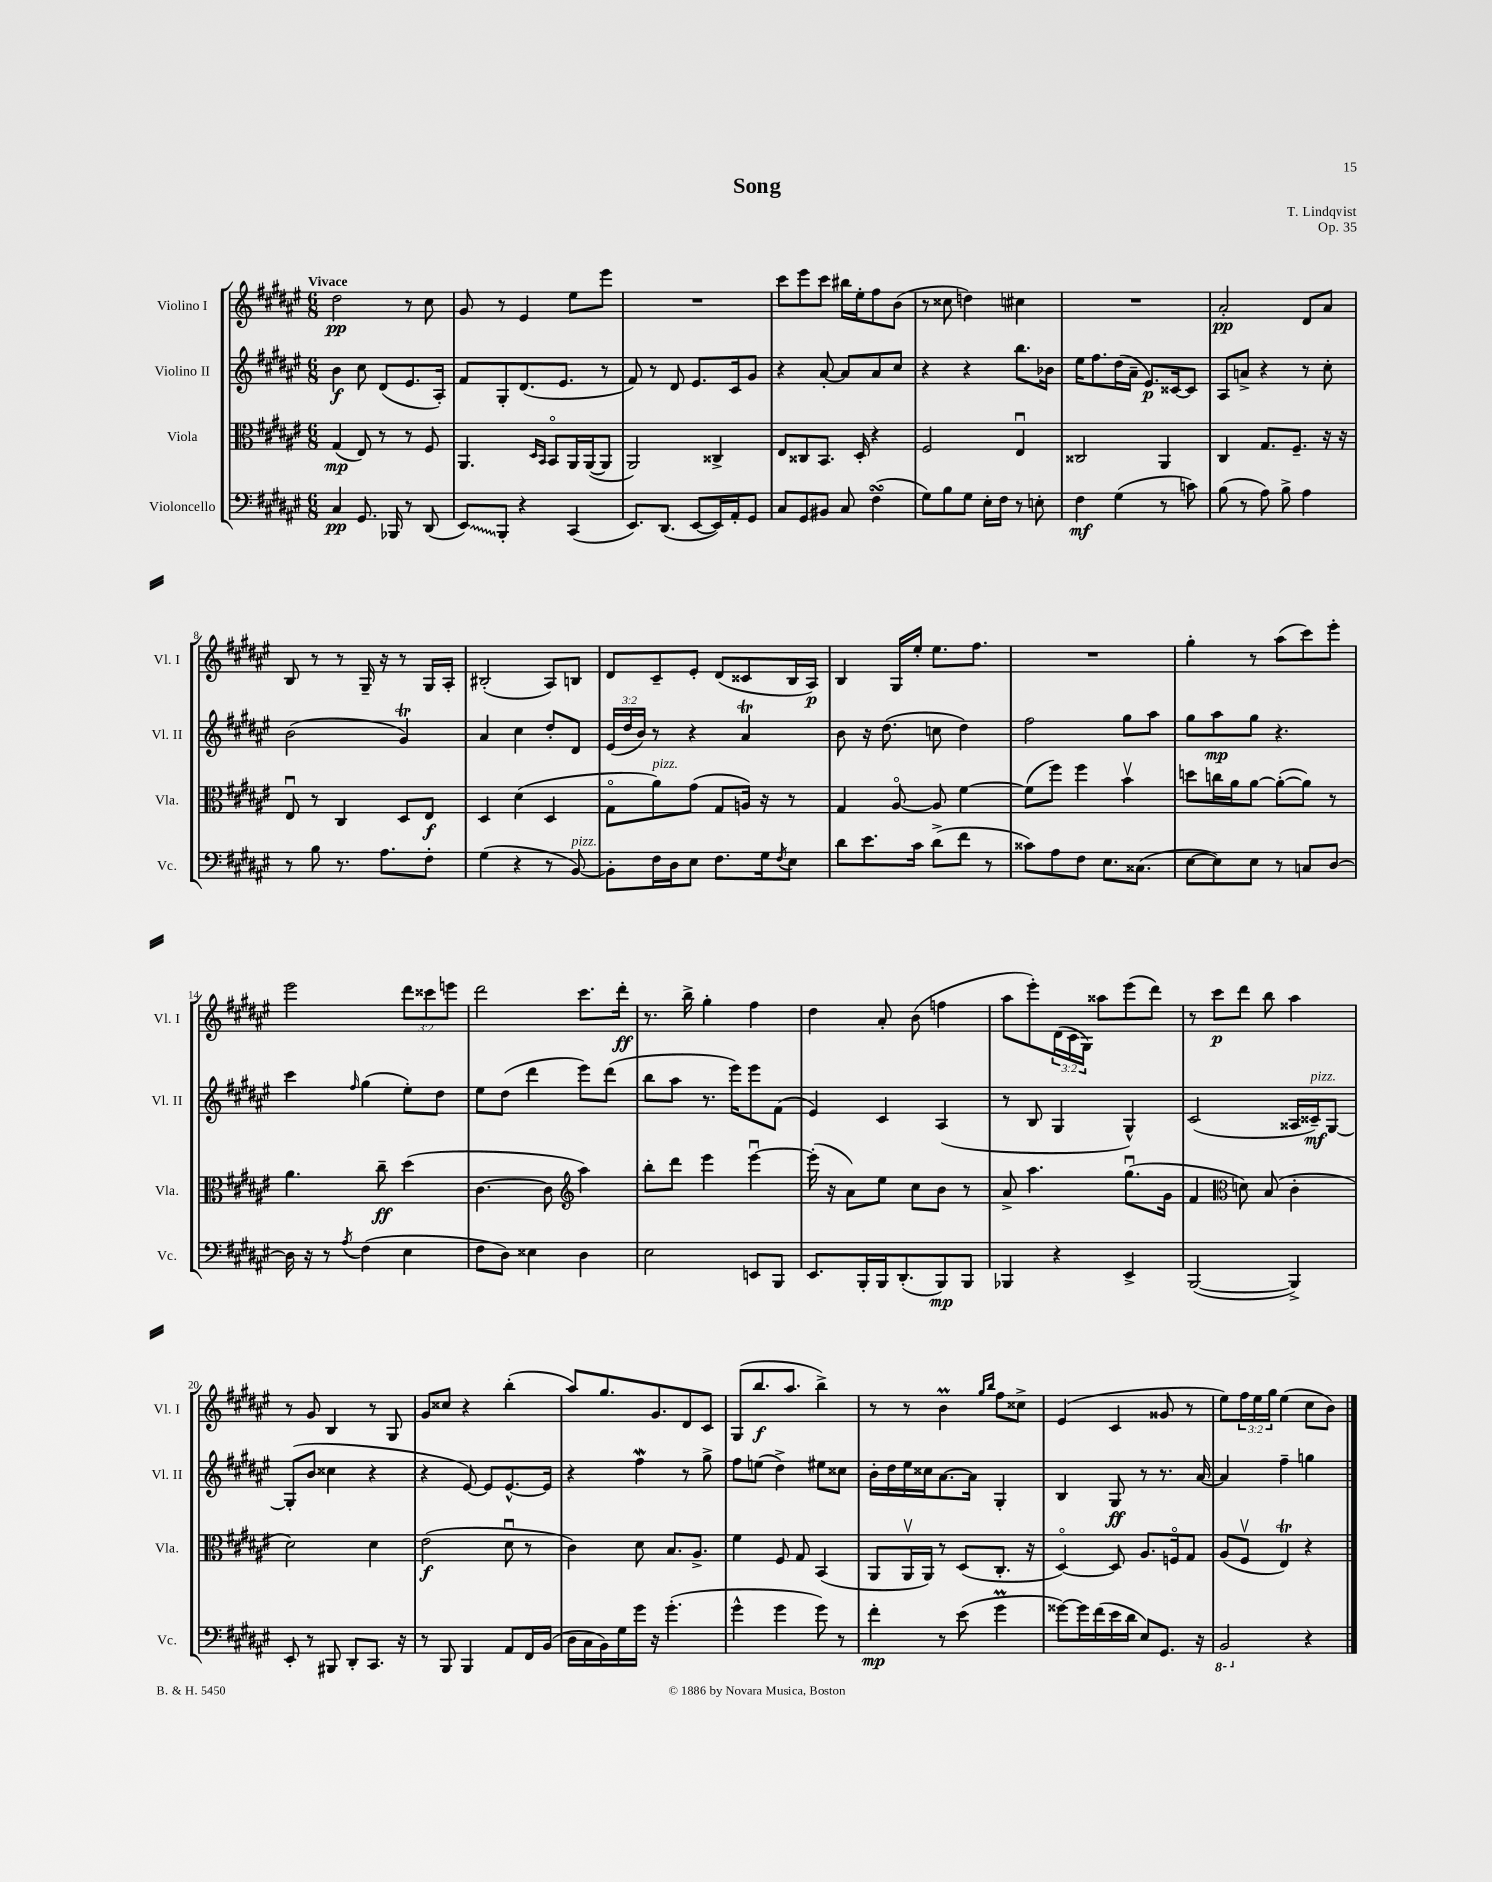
\header { title = "Song" composer = "T. Lindqvist" opus = "Op. 35" }
<<
\new StaffGroup <<
\new Staff = "s0" \with { instrumentName = "Violino I" shortInstrumentName = "Vl. I" } {
    \clef treble \key fis \major \numericTimeSignature \time 6/8 \override Staff.TupletNumber.text = #tuplet-number::calc-fraction-text \tempo "Vivace"
    dis''2\pp r8 cis''8 |
    gis'8 r8 eis'4 eis''8 eis'''8 |
    R2. |
    cis'''8 eis'''8 cis'''8 bis''16 eis''16-. fis''8 b'8( |
    r8 cisis''8 d''4) cis''4 |
    R2. |
    ais'2-.\pp dis'8 ais'8 |
    b8 r8 r8 gis16-- r16 r8 gis16 ais16-. |
    bis2-.( ais8) b8 |
    dis'8 cis'8-- eis'8-. dis'8( cisis'8 b16 ais16\p) |
    b4 gis16 eis''16-. eis''8. fis''8. |
    R2. |
    gis''4-. r8 ais''8( cis'''8) eis'''8-. |
    eis'''2 \tuplet 3/2 { dis'''8 cisis'''8 e'''8 } |
    dis'''2 cis'''8. dis'''16-.\ff |
    r8. b''16-> gis''4-. fis''4 |
    dis''4 ais'8-. b'8( f''4 |
    ais''8 eis'''8-.) \tuplet 3/2 { dis'16( cis'16 gis16) } aisis''8 eis'''8( dis'''8) |
    r8 cis'''8\p dis'''8 b''8 ais''4 |
    r8 gis'8 b4 r8 gis8 |
    gis'8 cisis''8 r4 b''4-.( |
    ais''8) gis''8. gis'8. dis'8 cis'8 |
    gis8( b''8.\f ais''8. b''4->) |
    r8 r8 b'4\prall \grace { gis''16 b''16 } fis''8 cisis''8-> |
    eis'4( cis'4 gisis'8 r8 |
    eis''8) \tuplet 3/2 { fis''16 eis''16 gis''16 } eis''4( cis''8 b'8) \bar "|." |
}
\new Staff = "s1" \with { instrumentName = "Violino II" shortInstrumentName = "Vl. II" } {
    \clef treble \key fis \major \numericTimeSignature \time 6/8 \override Staff.TupletNumber.text = #tuplet-number::calc-fraction-text
    b'4\f cis''8 dis'8( eis'8. ais16-.) |
    fis'8 gis8-. dis'8.( eis'8. r8 |
    fis'8) r8 dis'8 eis'8. cis'16 gis'8 |
    r4 ais'8~-. ais'8 ais'8 cis''8 |
    r4 r4 b''8. bes'16 |
    eis''16 fis''8. dis''16( ais'16-- eis'8.\p) cisis'16~ cisis'8 |
    ais8 a'8-> r4 r8 cis''8-. |
    b'2( gis'4\trill) |
    ais'4 cis''4 dis''8-. dis'8 |
    \tuplet 3/2 { eis'16( dis''16 b'16) } r8 r4 ais'4\trill |
    b'8 r16 dis''8.( c''8 dis''4) |
    fis''2 gis''8 ais''8 |
    gis''8 ais''8\mp gis''8 r4. |
    cis'''4 \grace { fis''16 } gis''4( eis''8-.) dis''8 |
    eis''8 dis''8( dis'''4 eis'''8) dis'''8( |
    b''8 ais''8 r8. eis'''16) eis'''8 fis'8( |
    eis'4) cis'4 ais4( |
    r8 b8 gis4 gis4-^) |
    cis'2( aisis16 cisis'16--\mf^\markup { \italic "pizz." }) gis8~ |
    gis8-.( b'8 cisis''4 r4 |
    r4 eis'8~) eis'8 eis'8.~-^ eis'16 |
    r4 fis''4\mordent r8 gis''8-> |
    fis''8 e''8( dis''4->) eis''8 cisis''8 |
    b'16-. dis''16 eis''16 cisis''16 ais'8.~ ais'16 gis4-. |
    b4 gis8\ff r8 r8. ais'16~ |
    ais'4 fis''4-- g''4 \bar "|." |
}
\new Staff = "s2" \with { instrumentName = "Viola" shortInstrumentName = "Vla." } {
    \clef alto \key fis \major \numericTimeSignature \time 6/8
    gis4\mp( eis8) r8 r8 fis8 |
    ais,4. \grace { dis16 b,16 } b,8\flageolet ais,16 ais,16~( ais,8 |
    ais,2) cisis4-> |
    eis8 cisis8 b,8. dis16-. r4 |
    fis2 eis4\downbow |
    cisis2 ais,4 |
    cis4 gis8. fis8.-- r16 r16 |
    eis8\downbow r8 cis4 dis8 eis8\f |
    dis4 dis'4( dis4 |
    gis8\flageolet ais'8^\markup { \italic "pizz." }) gis'8( gis8 a16) r16 r8 |
    gis4 ais8~\flageolet ais8 fis'4~ |
    fis'8( fis''8) fis''4 b'4\upbow |
    d''8 c''16 ais'16 ais'8~ ais'8~-.( ais'8) r8 |
    ais'4. cis''8--\ff dis''4( |
    cis'4.~ cis'8 \clef treble ais''4) |
    b''8-. dis'''8 eis'''4 eis'''4~\downbow |
    eis'''16-.( r16 ais'8) eis''8 cis''8 b'8 r8 |
    ais'8-> ais''4. gis''8.\downbow( gis'16 |
    fis'4 \clef alto d'8) b8( cis'4-. |
    dis'2) dis'4 |
    eis'2\f( dis'8\downbow r8 |
    cis'4) dis'8 b8. ais8.-> |
    fis'4 fis8 gis8 b,4( |
    ais,8 ais,16\upbow ais,16) r8 dis8( cis8.-. r16 |
    dis4~\flageolet) dis8 ais8. f16\flageolet gis8 |
    ais8( fis8\upbow eis4\trill) r4 \bar "|." |
}
\new Staff = "s3" \with { instrumentName = "Violoncello" shortInstrumentName = "Vc." } {
    \clef bass \key fis \major \numericTimeSignature \time 6/8
    cis4\pp gis,8. bes,,16 r8 dis,8( |
    \once \override Glissando.style = #'zigzag eis,8\glissando) b,,8-. r4 cis,4( |
    eis,8.) dis,8.( eis,8~ eis,16) ais,16-. gis,8 |
    cis8 gis,8 bis,8 cis8 fis4\turn( |
    gis8) b8 gis8 eis16-. fis16 r8 e8-. |
    fis4\mf gis4( r8 c'8) |
    b8( r8 ais8) b8-> ais4 |
    r8 b8 r8. ais8. fis8-. |
    gis4( r4 r8 b,8~^\markup { \italic "pizz." }) |
    b,8-. fis16 dis16 eis8 fis8. gis16 \acciaccatura { fis8 } eis8 |
    dis'8 eis'8. cis'16 dis'8->( fis'8 r8 |
    cisis'8) ais8 fis8 eis8. cisis8.( |
    eis8~ eis8) eis8 r8 c8 dis8~ |
    dis16 r16 r8 \acciaccatura { ais8 } fis4( eis4 |
    fis8 dis8) eisis4 dis4 |
    eis2 e,8 b,,8 |
    eis,8. b,,16-. b,,16 dis,8.-.( b,,8\mp) b,,8 |
    bes,,4 r4 eis,4-> |
    b,,2~( b,,4->) |
    eis,8-. r8 bis,,8 dis,8-. cis,8. r16 |
    r8 b,,8 b,,4 ais,8 fis,16 b,16( |
    dis16 cis16 b,16) gis16 gis'16 r16 gis'4.-.( |
    gis'4-^ gis'4 gis'8) r8 |
    fis'4-.\mp r8 eis'8( gis'4\prall |
    gisis'8~) gisis'16 fis'16( eis'16 dis'16 eis8) gis,8. r16 |
    \ottava #-1 b,,2 \ottava #0 r4 \bar "|." |
}
>>
>>
